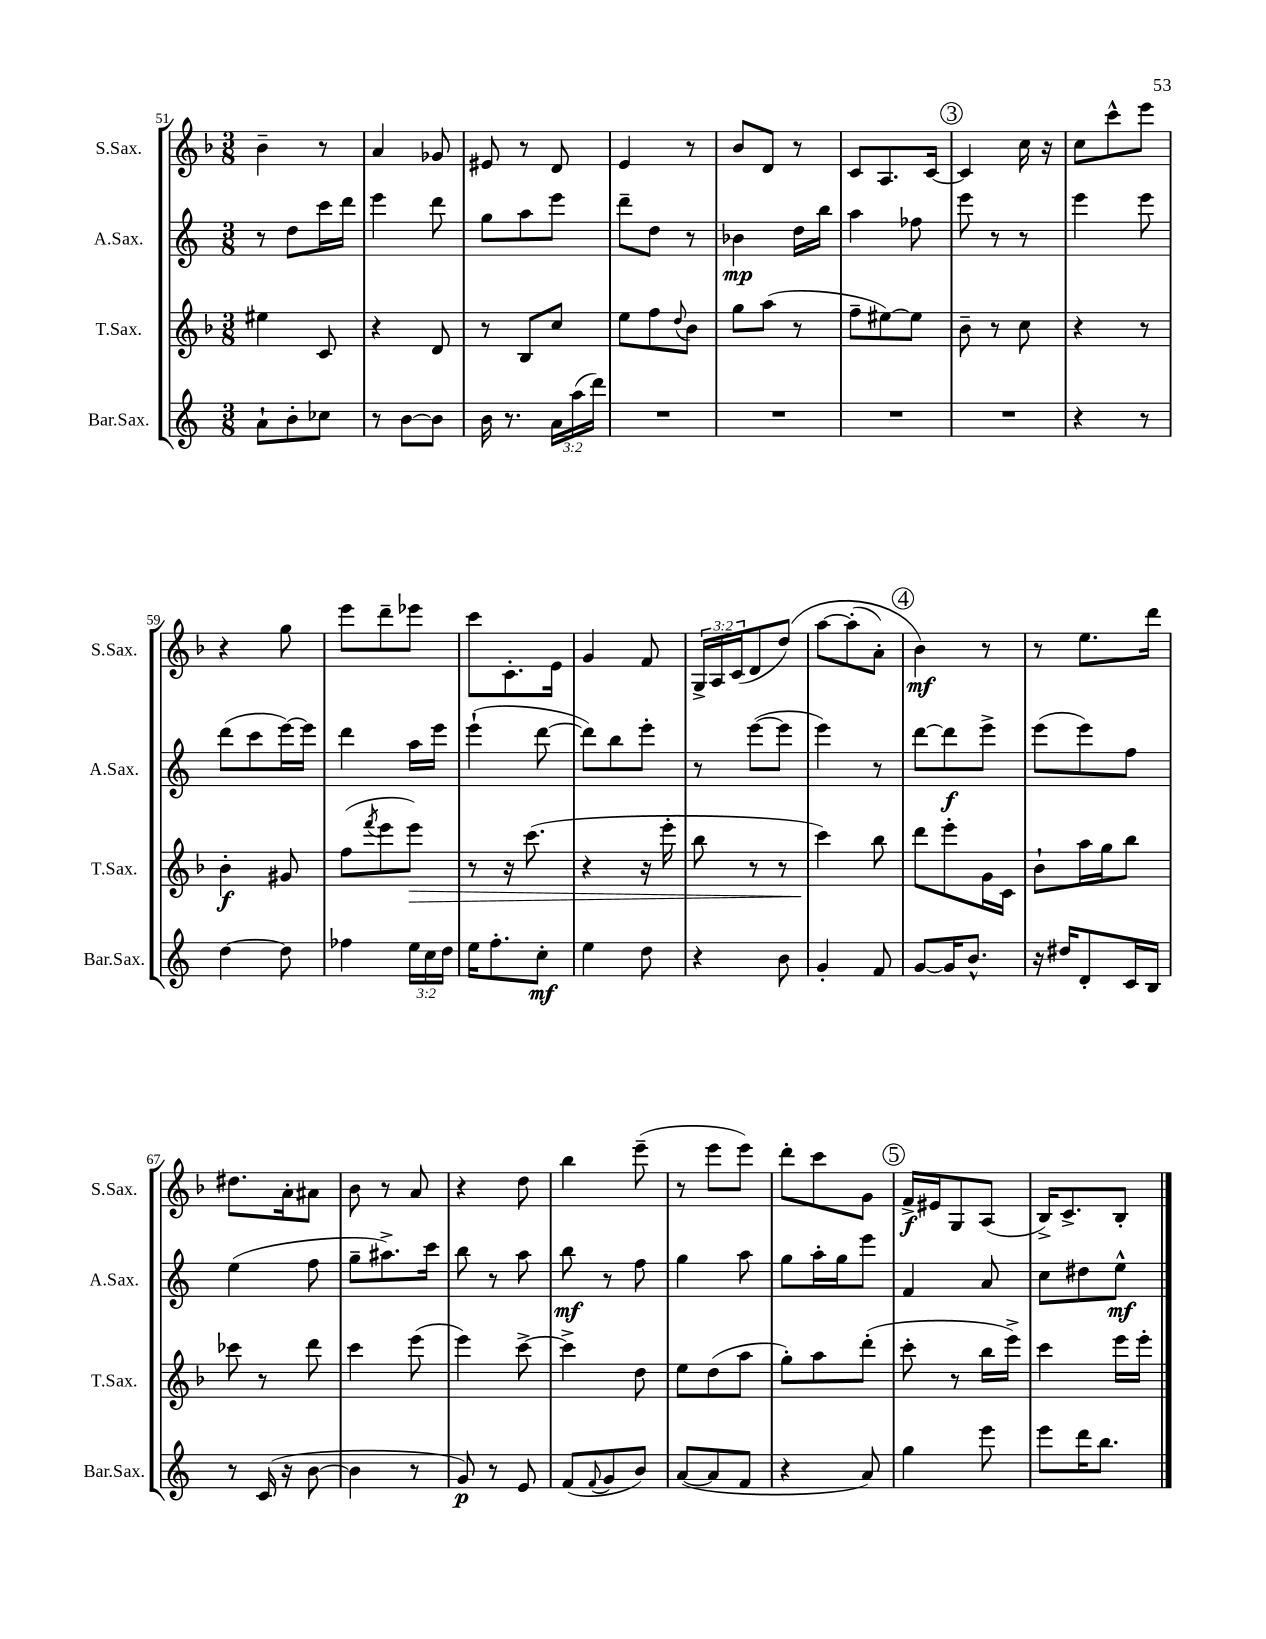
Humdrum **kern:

**kern	**kern	**kern	**kern
*staff4	*staff3	*staff2	*staff1
*clefG2	*clefG2	*clefG2	*clefG2
*k[]	*k[b-]	*k[]	*k[b-]
*M3/8	*M3/8	*M3/8	*M3/8
8a`\L	4ee#\	8r	4b-~\
8b'\	.	8dd\L	.
8cc-\J	8c/	16ccc\L	8r
.	.	16ddd\JJ	.
=	=	=	=
8r	4r	4eee\	4a/
[8b\L	.	.	.
8b\]J	8d/	8ddd\	8g-/
=	=	=	=
16b\	8r	8gg\L	8e#/
8.r	.	.	.
.	8B-/L	8aa\	8r
24a\LL	8cc/J	8eee\J	8d/
(24aa\	.	.	.
24ddd\JJ)	.	.	.
=	=	=	=
4.r	8ee\L	8ddd~\L	4e/
.	8ff\	8dd\J	.
.	8qqdd/	.	.
.	8b-\J	8r	8r
=	=	=	=
4.r	8gg\L	4b-\	8b-/L
.	(8aa\J	.	8d/J
.	8r	16dd\LL	8r
.	.	16bb\JJ	.
=	=	=	=
4.r	8ff~\L	4aa\	8c/L
.	[8ee#\)	.	8.A/
.	8ee#\]J	8ff-\	.
.	.	.	[16c/Jk
=	=	=	=
4.r	8b-~\	8eee\	4c/]
.	8r	8r	.
.	8cc\	8r	16cc\
.	.	.	16r
=	=	=	=
4r	4r	4eee\	8cc\L
.	.	.	8ccc^^\
8r	8r	8eee\	8eee\J
=	=	=	=
[4dd\	4b-'\	(8ddd\L	4r
.	.	8ccc\	.
8dd\]	8g#/	[16eee\L)	8gg\
.	.	16eee\]JJ	.
=	=	=	=
4ff-\	(8ff\L	4ddd\	8eee\L
.	8qfff/	.	.
.	8eee\	.	8ddd~\
24ee\LL	8eee\J)	16aa\LL	8eee-\J
24cc\	.	.	.
.	.	16eee\JJ	.
24dd\JJ	.	.	.
=	=	=	=
16ee\LK	8r	(4eee`\	8ccc\L
8.ff'\	.	.	.
.	16r	.	8.c'\
.	(8.ccc\	.	.
8cc'\J	.	[8ddd\	.
.	.	.	16e\Jk
=	=	=	=
4ee\	4r	8ddd\]L)	4g/
.	.	8bb\	.
8dd\	16r	8eee'\J	8f/
.	16eee'\	.	.
=	=	=	=
4r	8bb-\	8r	24G^/LL
.	.	.	24A/
.	.	.	(24c/J
.	8r	([8eee\L	8d/
8b\	8r	8eee\]J	&(8dd/J)
=	=	=	=
4g'/	4ccc\)	4eee\)	[8aa\L
.	.	.	(8aa'\]
8f/	8bb-\	8r	8a'\J)
=	=	=	=
[8g/L	8ddd\L	[8ddd\L	4b-\&)
16g/]K	8eee'\	8ddd\]	.
8.b^^/J	.	.	.
.	16g\L	8eee^\J	8r
.	16c\JJ	.	.
=	=	=	=
16r	8b-`\L	(8eee\L	8r
16dd#/LK	.	.	.
8d'/	16aa\L	8eee\)	8.ee\L
.	16gg\J	.	.
16c/L	8bb-\J	8ff\J	.
16B/JJ	.	.	16ddd\Jk
=	=	=	=
8r	8ccc-\	(4ee\	8.dd#\L
(16c/	8r	.	.
16r	.	.	16a'\k
[8b\	8ddd\	8ff\	8a#\J
=	=	=	=
4b\]	4ccc\	8gg~\L	8b-\
.	.	8.aa#^\)	8r
8r	(8eee\	.	8a/
.	.	16ccc\Jk	.
=	=	=	=
8g/)	4eee\)	8bb\	4r
8r	.	8r	.
8e/	[8ccc^\	8aa\	8dd\
=	=	=	=
(8f/L	4ccc^\]	8bb\	4bb-\
8qqf/	.	.	.
8g/	.	8r	.
8b/J)	8dd\	8ff\	(8eee~\
=	=	=	=
([8a/L	8ee\L	4gg\	8r
8a/]	(8dd\	.	8eee\L
8f/J	8aa\J	8aa\	8eee\J)
=	=	=	=
4r	8gg'\L)	8gg\L	8ddd'\L
.	8aa\	16aa'\L	8ccc\
.	.	16gg\J	.
8a/)	(8ddd'\J	8eee\J	8g\J
=	=	=	=
4gg\	8ccc'\	4f/	16f^/LL
.	.	.	16e#/J
.	8r	.	8G/
8eee\	16bb-\LL	8a/	(8A/J
.	16eee^\JJ)	.	.
=	=	=	=
8eee\L	4ccc\	8cc\L	16B-^/LK)
.	.	.	8.c^/
16ddd\K	.	8dd#\	.
8.bb\J	.	.	.
.	16eee\LL	8ee^^\J	8B-'/J
.	16eee'\JJ	.	.
==	==	==	==
*-	*-	*-	*-
